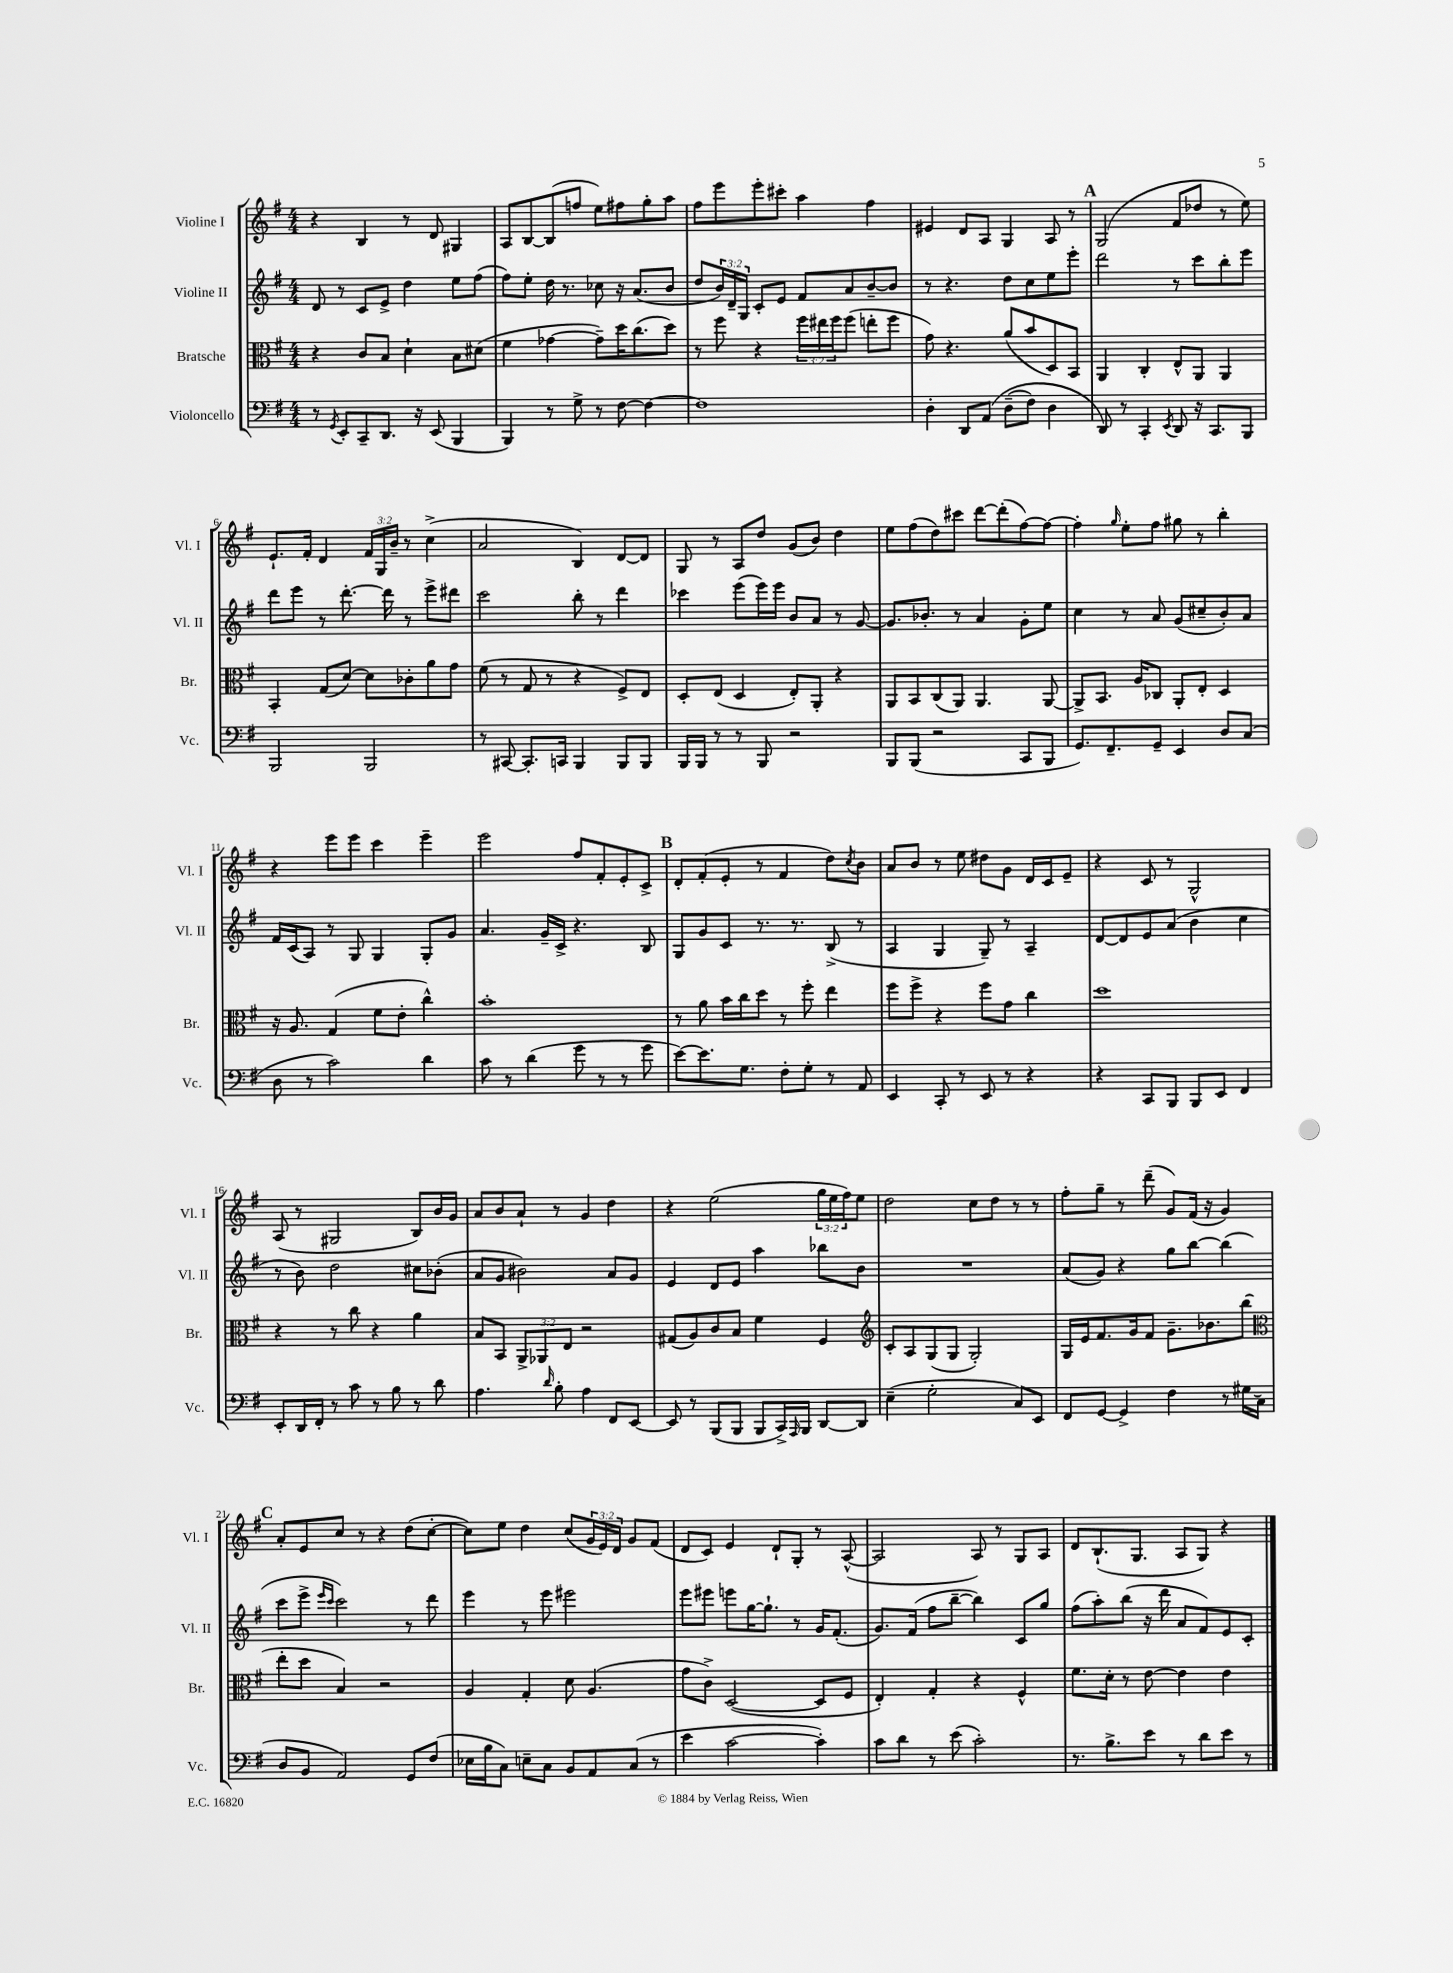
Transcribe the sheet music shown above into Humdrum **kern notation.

**kern	**kern	**kern	**kern
*staff4	*staff3	*staff2	*staff1
*clefF4	*clefC3	*clefG2	*clefG2
*k[f#]	*k[f#]	*k[f#]	*k[f#]
*M4/4	*M4/4	*M4/4	*M4/4
8r	4r	8d/	4r
8qGG/	.	.	.
8EE'/L	.	8r	.
8CC~/	8c/L	8c/L	4B/
8.DD/J	8B/J	8e^/J	.
.	4d`\	4dd\	8r
16r	.	.	.
(8EE/	.	.	8d/
4BBB/	8B\L	8ee\L	4G#/
.	(8d#\J	(8ff#\J	.
=	=	=	=
4BBB/)	4f#\	8ff#\L)	8A/L
.	.	8ee'\J	[8B/
8r	[4g-\	16dd\	(8B/]
.	.	8.r	.
8G^\	.	.	8ff/J
8r	8g-~\]L)	8cc-\	8ee\L)
[8F#\	16dd\K	16r	8ff#\
.	(8.cc\	(8.a/L	.
4F#\_	.	.	8gg'\
.	8dd\J)	8b/J	8aa\J
=	=	=	=
1F#]	8r	8dd/L	8ff#\L
.	8ff#\	24b/L)	8eee\
.	.	24d~/	.
.	.	24G/JJ	.
.	4r	8c'/L	8eee'\
.	.	8e/J	8ccc#'\J
.	24ff#\LL	8f#/L	4aa\
.	24ee#\	.	.
.	24ff#\J	.	.
.	(8ff#\J	8a/	.
.	8ee'\L	[8b~/	4ff#\
.	8ff#\J	8b/]J	.
=	=	=	=
4D'\	8g\)	8r	4e#/
.	4.r	4.r	.
8DD/L	.	.	8d/L
&(8AA/J	.	.	8A/J
(8D~\L	(8a/L	8dd\L	4G/
8F#\J)	8b/	8cc\	.
4D\	8D/)	8ee\	8A/
.	8BB/J	8eee'\J	8r
=	=	=	=
8DD/&)	4AA/	2ddd\	(2G/
8r	.	.	.
4CC'/	4C'/	.	.
8qEE/	.	.	.
8DD/	8E^^/L	8r	8f#/L
16r	8AA/J	8ccc\L	8dd-/J
8.CC/L	.	.	.
.	4AA/	8bb'\	8r
8BBB/J	.	8eee\J	8ee\)
=	=	=	=
2BBB/	4BB'/	8ddd\L	8.e`/L
.	.	8eee\J	.
.	.	.	16f#'/Jk
.	(8G/L	8r	4d/
.	[8d/J)	[8.ddd'\	.
2BBB/	8d\]L	.	24f#/LL
.	.	.	24G/
.	.	16ddd\]	.
.	.	.	24b~/JJ
.	8c-'\	8r	8r
.	8a\	8eee^\L	(4cc^\
.	8g\J	8ddd#\J	.
=	=	=	=
8r	(8f#\	2ccc\	2a/
[8CC#/	8r	.	.
8.CC#'/]L	8G/	.	.
.	8r	.	.
16CC/Jk	.	.	.
4BBB/	4r	8bb'\	4B/)
.	.	8r	.
8BBB/L	8F#^/L)	4ddd\	[8d/L
8BBB/J	8E/J	.	8d/]J
=	=	=	=
16BBB/LL	8D'/L	4ccc-\	8G/
16BBB/JJ	.	.	.
8r	(8E/J	.	8r
8r	4D/	(8eee\L	8A/L
8BBB/	.	16eee\L)	8dd/J
.	.	16eee\JJ	.
2r	8E'/L)	8b/L	(8g/L
.	8AA'/J	8a/J	8b/J)
.	4r	8r	4dd\
.	.	[8g/	.
=	=	=	=
8BBB/L	8AA/L	8.g/]L	8ee\L
(8BBB/J	8BB/	.	(8ff#\
.	.	8.b-'/J	.
2r	(8C/	.	8dd\)
.	8AA/J)	8r	8ccc#\J
.	4.AA/	4a/	[8ddd\L
.	.	.	(8ddd'\]
8CC/L	.	8g'\L	[8ff#\)
8BBB/J	[8AA/	8ee\J	8ff#\_J
=	=	=	=
8.GG/L)	8AA^/]L	4cc\	4ff#'\]
.	8.BB/J	.	.
8.FF#~/	.	.	.
.	.	.	16qqgg/
.	.	8r	8ee'\L
.	16A/LK	.	.
8GG~/J	8C-/J	8a/	8ff#\J
4EE/	8AA'/L	(8g/L	8gg#\
.	8E'/J	8cc#~/	8r
8D/L	4D/	8b'/)	4bb'\
(8C/J	.	8a/J	.
=	=	=	=
8D\	16r	16f#/LL	4r
.	8.A/	(16c/J	.
8r	.	8A/J)	.
2c\)	(4G/	8r	8eee\L
.	.	8G/	8eee\J
.	8f#\L	4G/	4ccc\
.	8e'\J	.	.
4d\	4cc^^\)	8G'/L	4eee~\
.	.	8g/J	.
=	=	=	=
8c\	1b'	4.a/	2eee\
8r	.	.	.
(4d\	.	.	.
.	.	16g~/LL	.
.	.	16c^/JJ	.
8g\	.	4.r	8ff#/L
8r	.	.	8f#'/
8r	.	.	8e'/
8g\	.	8B/	8c^/J
=	=	=	=
[8e\L)	8r	8G/L	8d'/L
8.e\]	8a\	8g/	(8f#'/
.	16b\LL	8c/J	8e'/J
8.G\J	16cc\J	.	.
.	8dd\J	8.r	8r
8F#'\L	8r	.	4f#/
.	.	8.r	.
8G'\J	8ff#'\	.	.
8r	4ee\	(8B^/	8dd\L)
.	.	.	8qcc/
8AA/	.	8r	8b\J
=	=	=	=
4EE/	8ff#\L	4A/	8a/L
.	8ff#^\J	.	8b/J
8CC'/	4r	4G/	8r
8r	.	.	8ee\
8EE/	8ff#\L	8G~/)	8dd#\L
8r	8g\J	8r	8g\J
4r	4cc\	4A~/	16d/LL
.	.	.	16c/J
.	.	.	8e~/J
=	=	=	=
4r	1dd	[8d/L	4r
.	.	8d/]	.
8CC/L	.	8e/	8c/
8BBB/J	.	(8a/J	8r
8BBB/L	.	4b\	2G^^/
8EE/J	.	.	.
4FF#/	.	4cc\	.
=	=	=	=
8EE'/L	4r	8r	(8A/
16DD/L	.	8b\)	8r
16FF#'/JJ	.	.	.
8r	8r	2dd\	2G#/
8c\	8cc\	.	.
8r	4r	.	.
8B\	.	.	.
8r	4a\	8cc#\L	8B/L)
8d\	.	(8b-'\J	16b/L
.	.	.	16g/JJ
=	=	=	=
4.A\	8B/L	8a/L	8a/L
.	8BB/J	8g/J	8b/
.	12AA^/L	2b#\)	8a`/J
.	12AA-/	.	.
16qqd/	.	.	.
8B'\	.	.	8r
.	12E/J	.	.
4A\	2r	.	4g/
8FF#/L	.	8a/L	4dd\
[8EE/J	.	8g/J	.
=	=	=	=
8EE/]	(8G#/L	4e/	4r
8r	8A/)	.	.
(8BBB/L	8c/	8d/L	(2ee\
8BBB/J	8B/J	8e/J	.
8BBB/L	4f#\	4aa\	.
16CC^/L)	.	.	.
16qqAAA/	.	.	.
16BBB/JJ	.	.	.
[8DD/L	4F#/	8bb-\L	24gg\LL
.	.	.	24ee\
.	.	.	24ff#\J)
8DD/]J	.	8b\J	8ee\J
=	=	=	=
*	*clefG2	*	*
(4E~\	8c'/L	1r	2dd\
.	8A/	.	.
2G'\	(8G/	.	.
.	8G/J	.	.
.	2G'/)	.	8cc\L
.	.	.	8dd\J
8C/L)	.	.	8r
8EE/J	.	.	8r
=	=	=	=
8FF#/L	16G/LL	(8a/L	8ff#'\L
.	16e/J	.	.
[8GG/J	8.f#/	8g/J)	8gg~\J
4GG^/]	.	4r	8r
.	16g/k	.	.
.	8f#/J	.	(8ddd~\
4F#\	8.g~\L	8gg\L	8g/L)
.	.	[8bb\J	(16f#/Jk
.	8.b-\	.	16r
8r	.	(4bb\]	4g/)
16G#\LL	(8bb\J	.	.
(16C\JJ	.	.	.
=	=	=	=
*	*clefC3	*	*
8D/L	8ee'\L	8ccc\L	8a'/L
8BB/J	8dd\J	8eee^\J	8e/
.	.	16qqeee/LL	.
.	.	16qqccc/JJ	.
2AA/)	4B/)	2ccc\)	8cc/J
.	.	.	8r
.	2r	.	4r
8GG/L	.	8r	(8dd\L
(8F#/J	.	8ddd\	[8cc'\J
=	=	=	=
16E-\LL	4A/	4eee\	8cc\]L)
16B\J	.	.	.
8C\J)	.	.	8ee\J
8E~\L	4G'/	8r	4dd\
8C\J	.	8eee\	.
8BB/L	8d\	2eee#\	(8cc/L
8AA/	(4.A/	.	24g/L
.	.	.	24e/)
.	.	.	24d/JJ
(8C/J	.	.	8g/L
8r	.	.	(8f#/J
=	=	=	=
4e\	8g\L	8eee\L	8d/L
.	8c^\J)	8eee#\J	8c/J)
[2c\	([2D/	8eee\L	4e/
.	.	[16gg\K	.
.	.	8.gg`\]J	.
.	.	.	8d`/L
.	.	8r	8G'/J
4c'\])	8D/]L	16g/LK	8r
.	.	(8.f#'/J	.
.	8F#/J	.	([8A^^/
=	=	=	=
8c\L	4E'/)	8.g/L)	2A/]
8d\J	.	.	.
.	.	(16f#/Jk	.
8r	4G'/	8ff#\L	.
(8e\	.	[8bb~\J	.
2c'\)	4r	4bb\])	8A/)
.	.	.	8r
.	4F#^^/	8c/L	8G/L
.	.	8gg/J	8A/J
=	=	=	=
8.r	8.f#\L	(8ff#\L	8d/L
.	.	8aa'\)	(8.B`/
8.B^\L	16d'\Jk	.	.
.	8r	(8bb\J	.
.	.	.	8.G/J
8e\J	[8e\	16r	.
.	.	16ddd\	.
8r	4e\]	8a/L	8A/L
8d\L	.	8f#/)	8G/J)
8e\J	4e\	8e/	4r
8r	.	8c'/J	.
==	==	==	==
*-	*-	*-	*-
